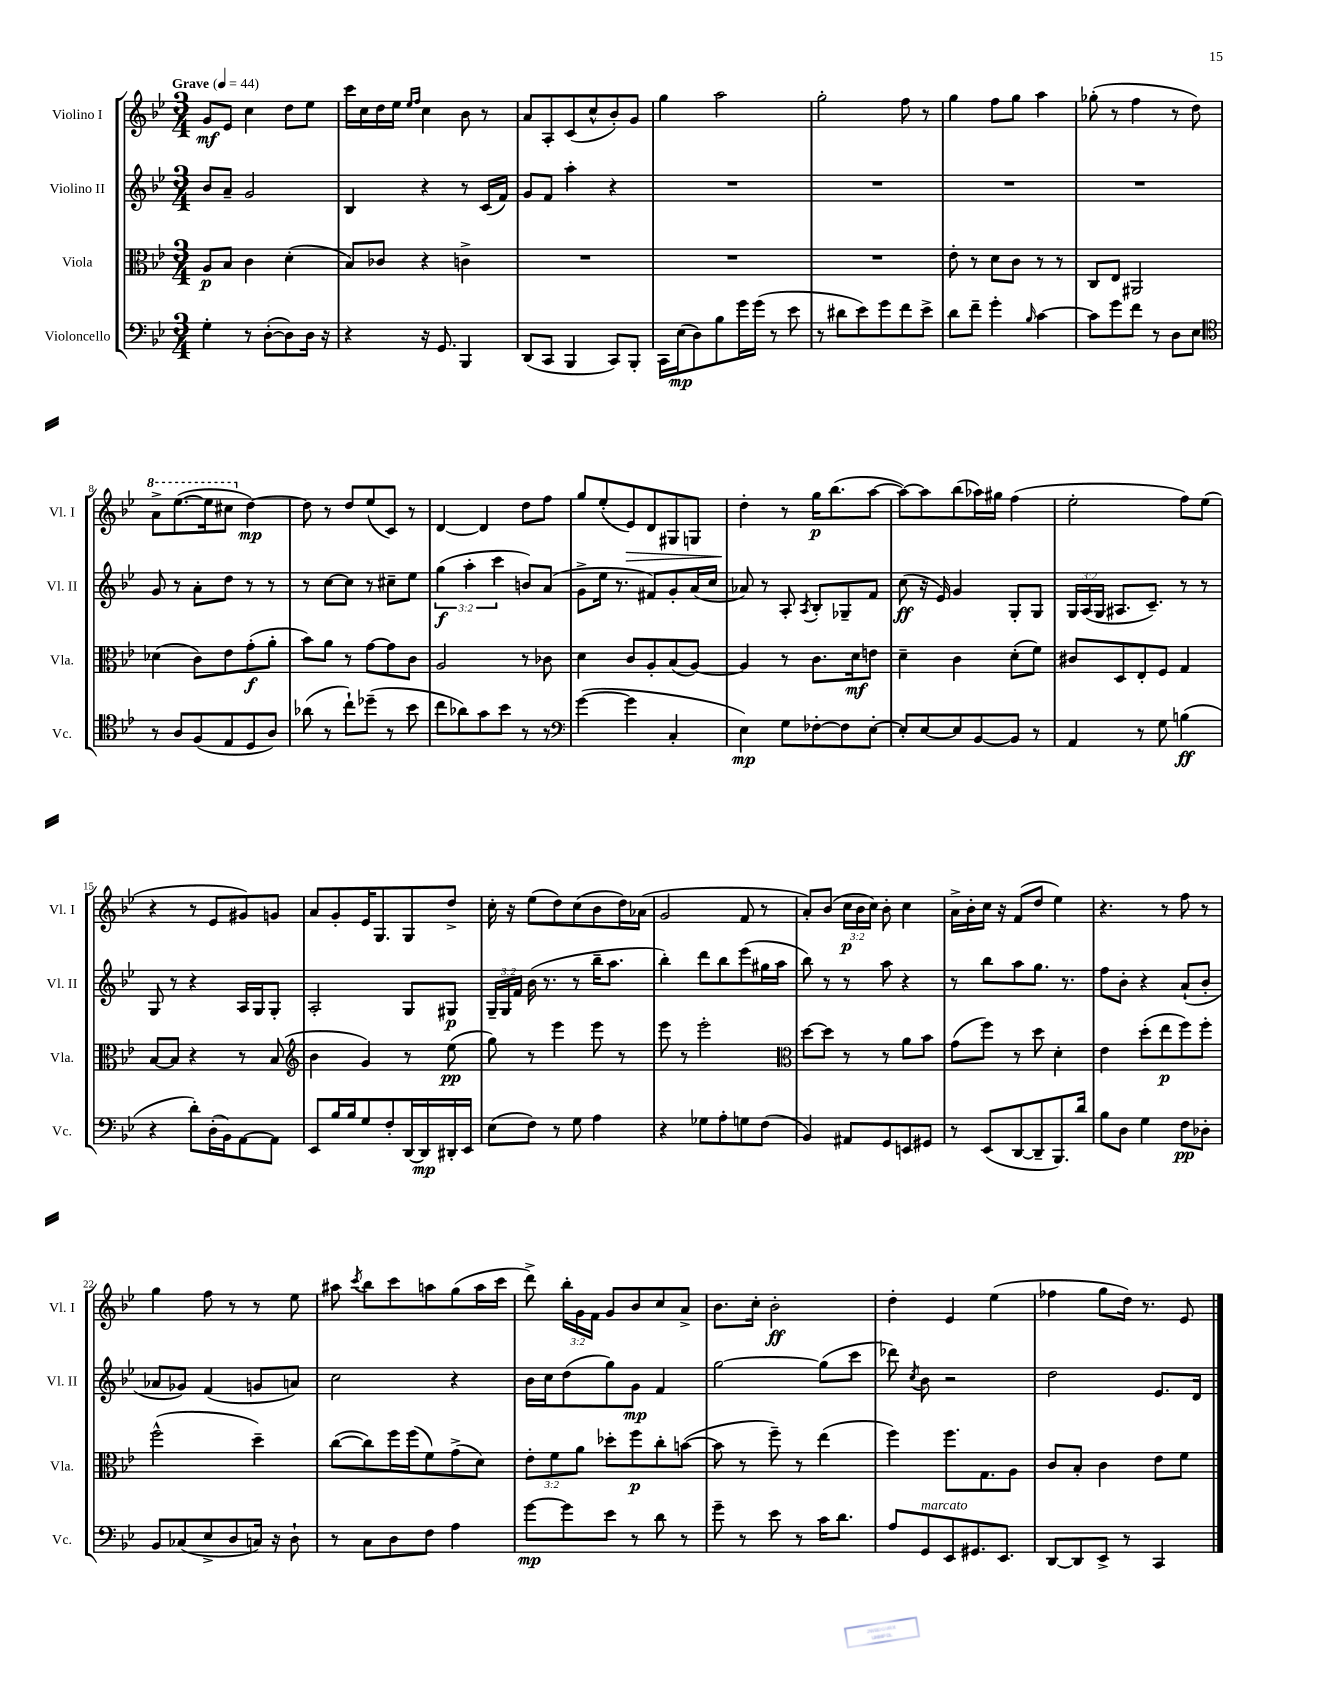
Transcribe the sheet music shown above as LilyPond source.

<<
\new StaffGroup <<
\new Staff = "s0" \with { instrumentName = "Violino I" shortInstrumentName = "Vl. I" } {
    \clef treble \key bes \major \numericTimeSignature \time 3/4 \override Staff.TupletNumber.text = #tuplet-number::calc-fraction-text \tempo "Grave" 4 = 44
    \autoBeamOff g'8[\mf ees'8] c''4 d''8[ ees''8] |
    c'''16[ c''16 d''16 ees''16] \grace { ees''16[ f''16] } c''4 bes'8 r8 |
    a'8[ a8-. c'8( c''8-^ bes'8-.) g'8] |
    g''4 a''2 |
    g''2-. f''8 r8 |
    g''4 f''8[ g''8] a''4 |
    ges''8-.( r8 f''4 r8 d''8) |
    \ottava #1 a''8[-> ees'''8.~( ees'''16 cis'''8] \ottava #0 d''4~\mp) |
    d''8 r8 d''8[ ees''8( c'8]) r8 |
    d'4~ d'4 d''8[ f''8] |
    g''8[ ees''8-.( ees'8\>) d'8 gis8 g8] |
    d''4-.\! r8 g''16[\p bes''8.( a''8]~ |
    a''8[~) a''8 bes''8( aes''16) gis''16] f''4( |
    ees''2-. f''8[) ees''8]( |
    r4 r8 ees'8[ gis'8) g'8] |
    a'8[ g'8-. ees'16 g8. g8 d''8]-> |
    c''16-. r16 ees''8[( d''8) c''8( bes'8 d''16) aes'16]( |
    g'2 f'8 r8 |
    a'8[-.) bes'8]( \tuplet 3/2 { c''16[\p bes'16 c''16]) } bes'8-. c''4 |
    a'16[-> bes'16-. c''16] r16 f'8[( d''8] ees''4) |
    r4. r8 f''8 r8 |
    g''4 f''8 r8 r8 ees''8 |
    ais''8 \acciaccatura { c'''8 } bes''8[ c'''8 a''8 g''8( a''16 c'''16] |
    d'''8->) \tuplet 3/2 { bes''16[-. g'16 f'16] } g'8[ bes'8 c''8 a'8]-> |
    bes'8.[ c''16]-. bes'2-.\ff |
    d''4-. ees'4 ees''4( |
    fes''4 g''8[ d''16]) r8. ees'8 \bar "|." |
}
\new Staff = "s1" \with { instrumentName = "Violino II" shortInstrumentName = "Vl. II" } {
    \clef treble \key bes \major \numericTimeSignature \time 3/4 \override Staff.TupletNumber.text = #tuplet-number::calc-fraction-text
    \autoBeamOff bes'8[ a'8]-- g'2 |
    bes4 r4 r8 c'16[( f'16]) |
    g'8[ f'8] a''4-. r4 |
    R2. |
    R2. |
    R2. |
    R2. |
    g'8 r8 a'8[-. d''8] r8 r8 |
    r8 c''8[~ c''8] r8 cis''8[-- ees''8] |
    \tuplet 3/2 { g''4\f( a''4-. c'''4 } b'8[) a'8]( |
    g'8[-> ees''16] r8. fis'8[) g'8-. a'16( c''16] |
    aes'8) r8 a8-. \acciaccatura { a8 } bes8[-. ges8-- f'8] |
    c''8\ff( r16 ees'16) g'4 g8[-. g8] |
    \tuplet 3/2 { g16[ a16( g16] } ais8.[ c'8.]--) r8 r8 |
    g8 r8 r4 a16[ g16 g8]-. |
    a2-. g8[ gis8]\p |
    \tuplet 3/2 { g16[-- g16 f'16] } bes'16( r8. r8 bes''16[-- a''8.] |
    bes''4-.) d'''8[ bes''8 ees'''8( gis''16 a''16] |
    bes''8) r8 r8 a''8 r4 |
    r8 bes''8[ a''8 g''8.] r8. |
    f''8[ bes'8]-. r4 a'8[-!( bes'8]-. |
    aes'8[ ges'8]) f'4( g'8[ a'8]) |
    c''2 r4 |
    bes'16[ c''16 d''8( g''8) g'8]\mp f'4 |
    g''2~ g''8[( c'''8] |
    des'''8) \acciaccatura { c''8 } bes'8 r2 |
    d''2 ees'8.[ d'16] \bar "|." |
}
\new Staff = "s2" \with { instrumentName = "Viola" shortInstrumentName = "Vla." } {
    \clef alto \key bes \major \numericTimeSignature \time 3/4 \override Staff.TupletNumber.text = #tuplet-number::calc-fraction-text
    \autoBeamOff a8[\p bes8] c'4 d'4-.( |
    bes8[) ces'8] r4 c'4-> |
    R2. |
    R2. |
    R2. |
    ees'8-. r8 d'8[ c'8] r8 r8 |
    c8[ ees8] ais,2 |
    des'4( c'8[) ees'8 g'8-.\f( a'8]-. |
    bes'8[) a'8] r8 g'8[~ g'8 c'8] |
    a2 r8 ces'8 |
    d'4 c'8[ a8-. bes8( a8]~) |
    a4 r8 c'8.[ d'16\mf e'8] |
    d'4-- c'4 d'8[-.( f'8]) |
    cis'8[ d8 ees8-. f8] g4 |
    bes8[~ bes8] r4 r8 bes8( |
    \clef treble bes'4 g'4) r8 ees''8\pp( |
    g''8) r8 ees'''4 ees'''8 r8 |
    ees'''8 r8 ees'''2-. |
    \clef alto d''8[~ d''8] r8 r8 a'8[ bes'8] |
    g'8[( f''8]) r8 d''8 d'4-. |
    ees'4 d''8[-.( ees''8\p f''8) f''8]-. |
    f''2-^( d''4--) |
    c''8[~( c''8) f''16 f''16( f'8) g'8->( d'8]) |
    \tuplet 3/2 { ees'8[-. f'8 a'8] } des''8[-. f''8\p c''8-. b'8]~( |
    b'8 r8 f''8--) r8 ees''4( |
    f''4) f''8.[ g8. a8] |
    c'8[ bes8]-. c'4 ees'8[ f'8] \bar "|." |
}
\new Staff = "s3" \with { instrumentName = "Violoncello" shortInstrumentName = "Vc." } {
    \clef bass \key bes \major \numericTimeSignature \time 3/4
    \autoBeamOff g4-. r8 d8[~-.( d8) d16] r16 |
    r4 r16 g,8. bes,,4 |
    d,8[( c,8] bes,,4 c,8[) bes,,8]-. |
    c,16[ ees16\mp( d8) bes8 g'16 g'16]( r8 ees'8 |
    r8 dis'8[ ees'8) g'8 f'8 ees'8]-> |
    d'8[ f'8]-- g'4-. \grace { bes16 } c'4~ |
    c'8[ g'8 f'8] r8 d8[ ees8] |
    \clef tenor r8 a8[ f8( ees8 d8 a8]) |
    aes'8( r8 c''8[-!) des''8]--( r8 bes'8 |
    c''8[ aes'8) g'8 bes'8] r8 r8 |
    \clef bass g'4~( g'4 c4-. |
    ees4\mp) g8[ fes8~-. fes8 ees8]~-. |
    ees8[-. ees8~ ees8 bes,8~ bes,8] r8 |
    a,4 r8 g8 b4\ff( |
    r4 d'8[-.) d16-.( bes,16) a,8~ a,8] |
    ees,8[ bes16 bes16 g8 f8-. d,16~ d,16\mp dis,16-. ees,16] |
    ees8[( f8]) r8 g8 a4 |
    r4 ges8[ a8-. g8 f8]( |
    bes,4) ais,8[ g,8 e,8 gis,8] |
    r8 ees,8[( d,8~ d,8-- bes,,8.) d'16] |
    bes8[ d8] g4 f8[\pp des8]-. |
    bes,8[ ces8( ees8-> d8 c16]) r16 d8-! |
    r8 c8[ d8 f8] a4 |
    g'8[~\mp g'8 ees'8] r8 d'8 r8 |
    g'8-- r8 ees'8 r8 c'16[ d'8.] |
    a8[ g,8^\markup { \italic "marcato" } ees,8 gis,8. ees,8.] |
    d,8[~ d,8 ees,8]-> r8 c,4 \bar "|." |
}
>>
>>
